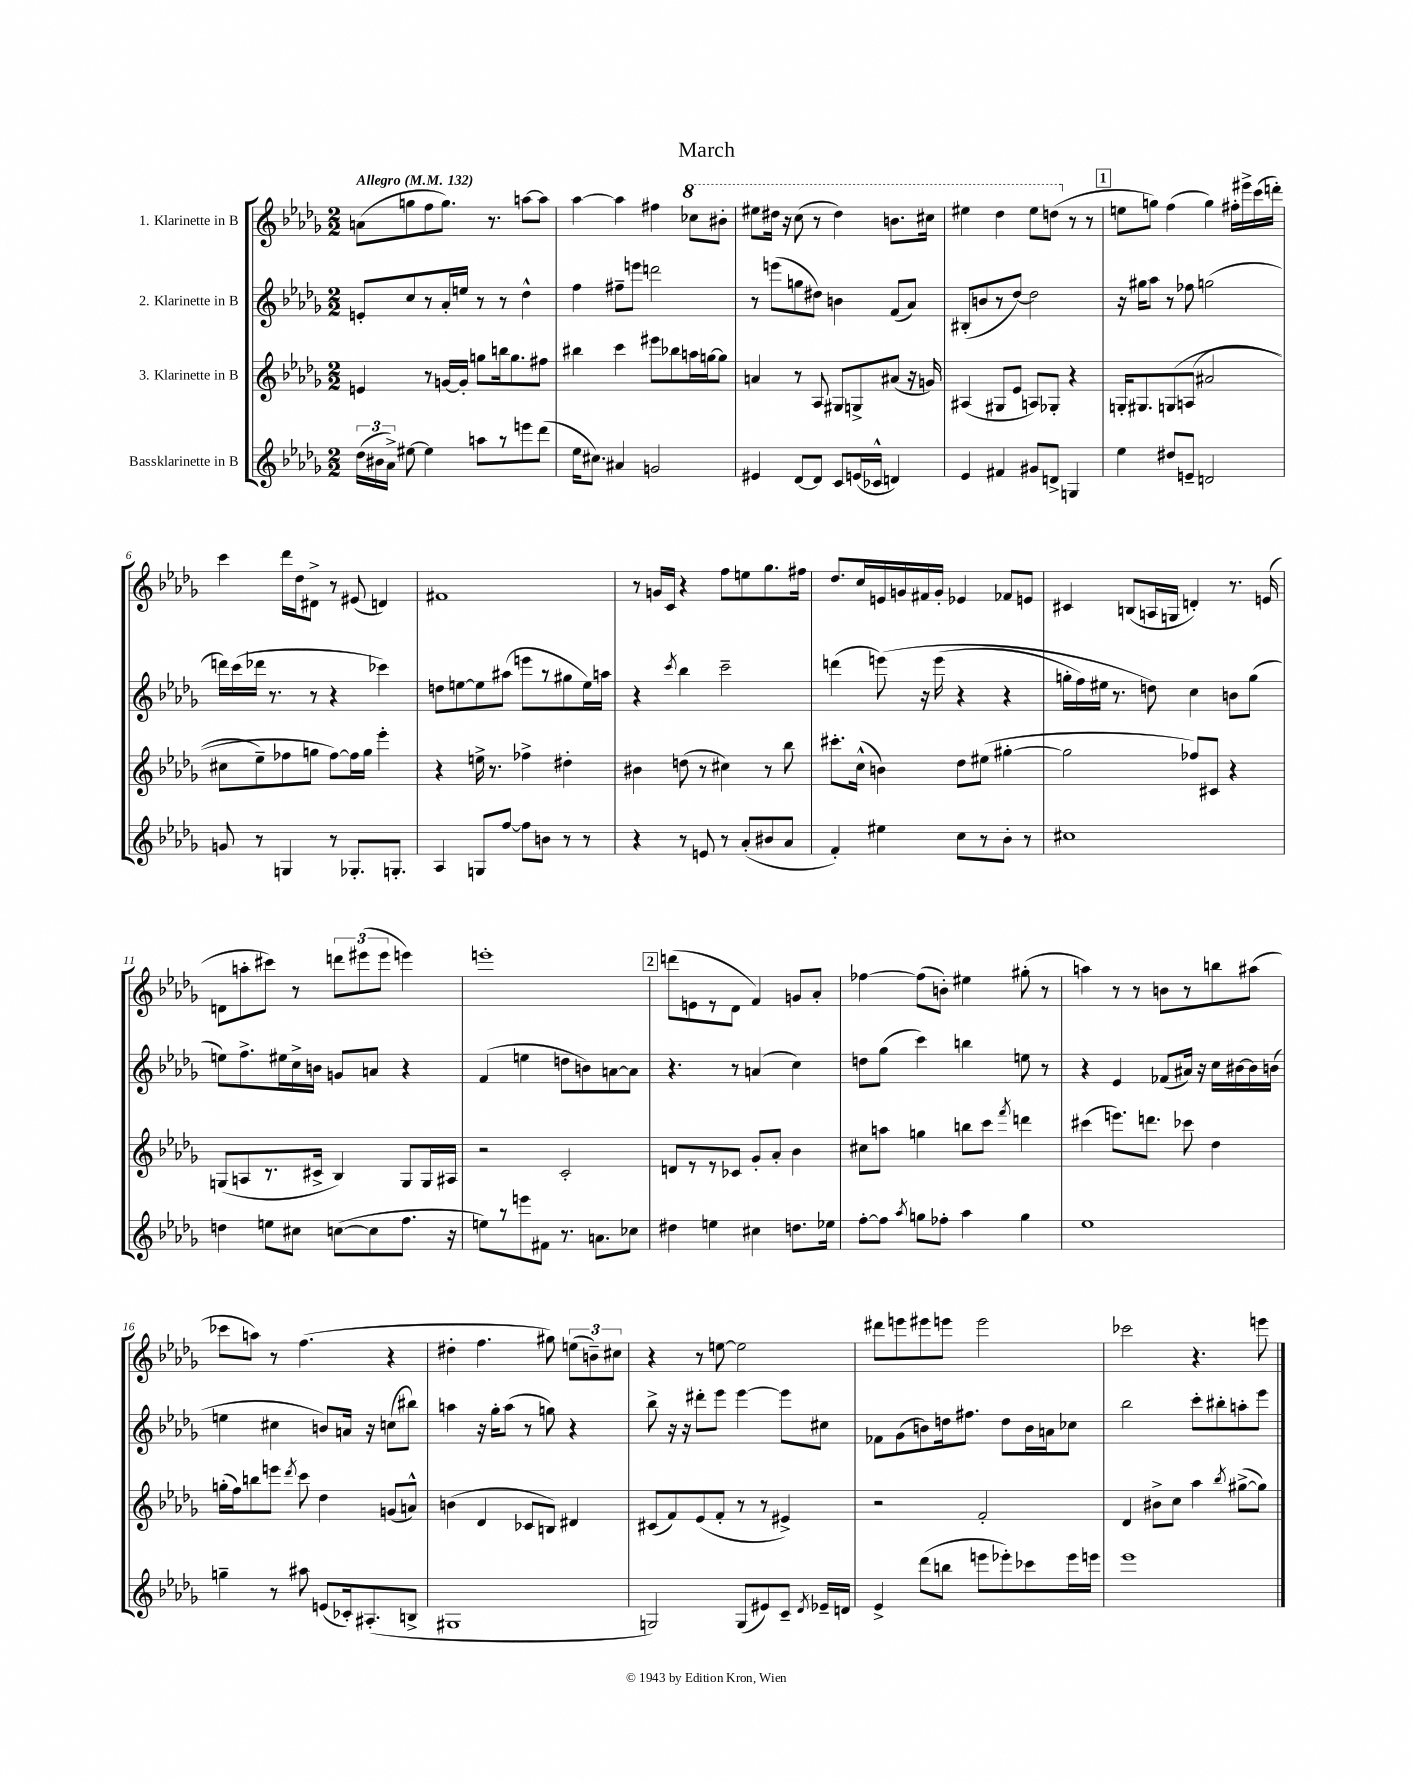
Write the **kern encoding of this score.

**kern	**kern	**kern	**kern
*staff4	*staff3	*staff2	*staff1
*clefG2	*clefG2	*clefG2	*clefG2
*k[b-e-a-d-g-]	*k[b-e-a-d-g-]	*k[b-e-a-d-g-]	*k[b-e-a-d-g-]
*M2/2	*M2/2	*M2/2	*M2/2
*MM132	*MM132	*MM132	*MM132
(24dd-	4e	8e'	(8a
24b#	.	.	.
24a-^)	.	.	.
[8ee#	.	8cc	8gg
4ee#]	8r	8r	8ff
.	[16g	16a-'	8.gg)
.	16g']	16ee	.
8aa	8gg	8r	.
.	.	.	8.r
8r	16bb	8r	.
.	8.gg	.	.
8eee	.	4dd-^^	[8aa
(8ddd-	8ff#	.	8aa]
=	=	=	=
16ee-	4bb#	4ff	[4aa-
8.cc#)	.	.	.
4a#	4ccc	8ff#~	4aa-]
.	.	8eee	.
2g	8eee#	2ddd	4ff#
.	8bb-	.	.
.	16aa	.	8ccc-
.	[16gg	.	.
.	8gg]	.	8bb#'
=	=	=	=
4e#	4a	8r	8eee#
.	.	(8eee	16ddd#
.	.	.	16r
[8d-	8r	8gg	(8ccc
8d-]	8A-	8dd#)	8r
8c	8G#	4b	4ddd#)
(16e	8G^	.	.
16c-^^	.	.	.
4d)	(8a#	(8f	8.bb
.	16r	8a-)	.
.	16g)	.	16ccc#
=	=	=	=
4e-	(4A#	(8B#'	4eee#
.	.	8b	.
4f#	8G#	8r	4ddd-
.	8e-	[8dd-)	.
8g#	8A)	2dd-]	8eee#
8d^	8G-'	.	(8ddd
4G	4r	.	8r
.	.	.	8r
=	=	=	=
4ee-	16G'	16r	8ee
.	8.G#	16gg#	.
.	.	8aa-	8gg)
8dd#	&(8G	8r	(4ff
8e~	(8A	8ff-	.
2d	2a#	(2gg	4gg)
.	.	.	16ff#'
.	.	.	16eee#^
.	.	.	(16ccc
.	.	.	16ddd')
=	=	=	=
8g	8cc#	16ddd)	4ccc
.	.	(16ccc	.
8r	8ee-~)	16ddd-	.
.	.	8.r	.
4G	8ff-	.	16ddd-
.	.	.	16dd-
.	8gg	8r	8d#^
8r	[8ff-&)	4r	8r
8.G-'	16ff-]	.	(8e#
.	16gg	.	.
.	4eee-'	4ccc-)	4d)
8.G'	.	.	.
=	=	=	=
4A-	4r	8dd	1f#
.	.	[8ee	.
8G	16ee^	8ee]	.
.	8.r	.	.
[8ff	.	(8aa#	.
8ff]	4ff-^	8eee	.
8b	.	8r	.
8r	4dd#'	8gg#	.
8r	.	16ee)	.
.	.	16aa	.
=	=	=	=
4r	4b#	4r	8r
.	.	.	16g
.	.	.	16c
.	.	8qccc	.
8r	(8dd	4bb-	4r
8e	8r	.	.
8r	4cc#)	2ccc~	8ff
(8a-'	.	.	8ee
8b#	8r	.	8.gg-
8a-	8bb-	.	.
.	.	.	16ff#
=	=	=	=
4f')	8.ccc#'	(4ddd	8.dd-
.	(16cc^^	.	16cc
4ee#	4b)	&(8eee)	16e
.	.	.	16g
.	.	16r	16f#
.	.	(16eee	16g'
8cc	8dd-	4r	4e-
8r	(8ee#	.	.
8b-'	[4gg#'	4r	8f-
8r	.	.	8e
=	=	=	=
1cc#	2gg#]	16gg'	4c#
.	.	16ff)	.
.	.	16ee#	.
.	.	8.r	.
.	.	.	(8B
.	.	8dd&)	16A
.	.	.	16G
.	8ff-)	4cc	4d')
.	8c#	.	.
.	4r	8b	8.r
.	.	(8gg	.
.	.	.	(16e
=	=	=	=
4dd	(8G	8ee)	8d
.	8A	8.ff^	8aa'
8ee	8.r	.	8ccc#)
.	.	16ee#	.
8cc#	.	16cc^	8r
.	16c#^	16b	.
([8cc	4B-)	8g	12ddd
.	.	.	(12eee#
8cc]	.	8a	.
.	.	.	12eee#
8.ff	8G	4r	4eee)
.	16G	.	.
16r	16A#	.	.
=	=	=	=
8ee)	2r	(4f	1eee'
8r	.	.	.
8eee	.	4ee	.
8f#	.	.	.
8.r	2c'	8dd	.
.	.	8b)	.
8.a	.	.	.
.	.	[8a	.
8cc-	.	8a]	.
=	=	=	=
4dd#	8d	4.r	(8ddd
.	8r	.	8e
4ee	8r	.	8r
.	8c-	8r	8d-
4cc#	8g-'	(4a	4f)
.	8a-'	.	.
8.dd	4b-	4cc)	8g
.	.	.	8a-'
16ee-	.	.	.
=	=	=	=
[8ff'	8cc#	8dd	[4ff-
8ff]	8aa	(8gg-	.
8qaa-	.	.	.
8gg	4gg	4ccc)	(8ff-]
8ff-'	.	.	8b')
4aa-	8bb	4bb	4ee#
.	8ccc	.	.
.	8qfff	.	.
4gg	4ddd	8ee	(8gg#'
.	.	8r	8r
=	=	=	=
1ee-	(4ccc#	4r	4aa)
.	8.eee)	4e-	8r
.	.	.	8r
.	8.ddd	.	.
.	.	(8f-	8b
.	8ccc-	16a#)	8r
.	.	16r	.
.	4dd-	16cc	8bb
.	.	[16b#	.
.	.	16b#]	(8aa#
.	.	(16b	.
=	=	=	=
4gg~	(16gg'	4ee	8ccc-
.	16ff)	.	.
.	8bb	.	8aa)
8r	8eee	4cc#	8r
.	8qddd-	.	.
8aa#	8ccc	.	(4.ff
(8e	4dd-	8b)	.
16c-')	.	16a	.
(8.A#'	.	16r	.
.	(8g	(8cc	4r
8B^	8a^^)	8bb#)	.
=	=	=	=
1G#	(4b	4aa	4dd#'
.	4d-	16r	4.ff
.	.	16gg-'	.
.	.	(8aa	.
.	8c-	8r	.
.	8B)	8gg)	8gg#)
.	4d#	4r	(12ee
.	.	.	12b~)
.	.	.	12cc#
=	=	=	=
2G)	(8c#	8bb-^	4r
.	8f)	16r	.
.	.	16r	.
.	(8e-	8ddd#'	8r
.	8f'	8eee-	[8ee
(8G	8r	[4eee-	2ee]
8e#)	8r	.	.
8c~	4e#^)	8eee-]	.
8qd-	.	.	.
16e-~	.	8cc#	.
16d	.	.	.
=	=	=	=
4e-^	2r	8f-	8ddd#
.	.	(8g-	8eee
(8ddd-	.	8b)	8eee#
8bb	.	16dd	8eee
.	.	8.ff#	.
8eee	2f'	.	2eee
8eee-')	.	8dd	.
8ccc-	.	16b	.
.	.	16a	.
16eee-	.	8cc-	.
16eee	.	.	.
=	=	=	=
1eee-	4d-	2bb-	2ccc-
.	8b#^	.	.
.	8cc	.	.
.	4aa-	8ccc'	4.r
.	.	8bb#'	.
.	8qbb-	.	.
.	([8gg#^	8aa'	.
.	8gg#])	8eee-	8eee
==	==	==	==
*-	*-	*-	*-
